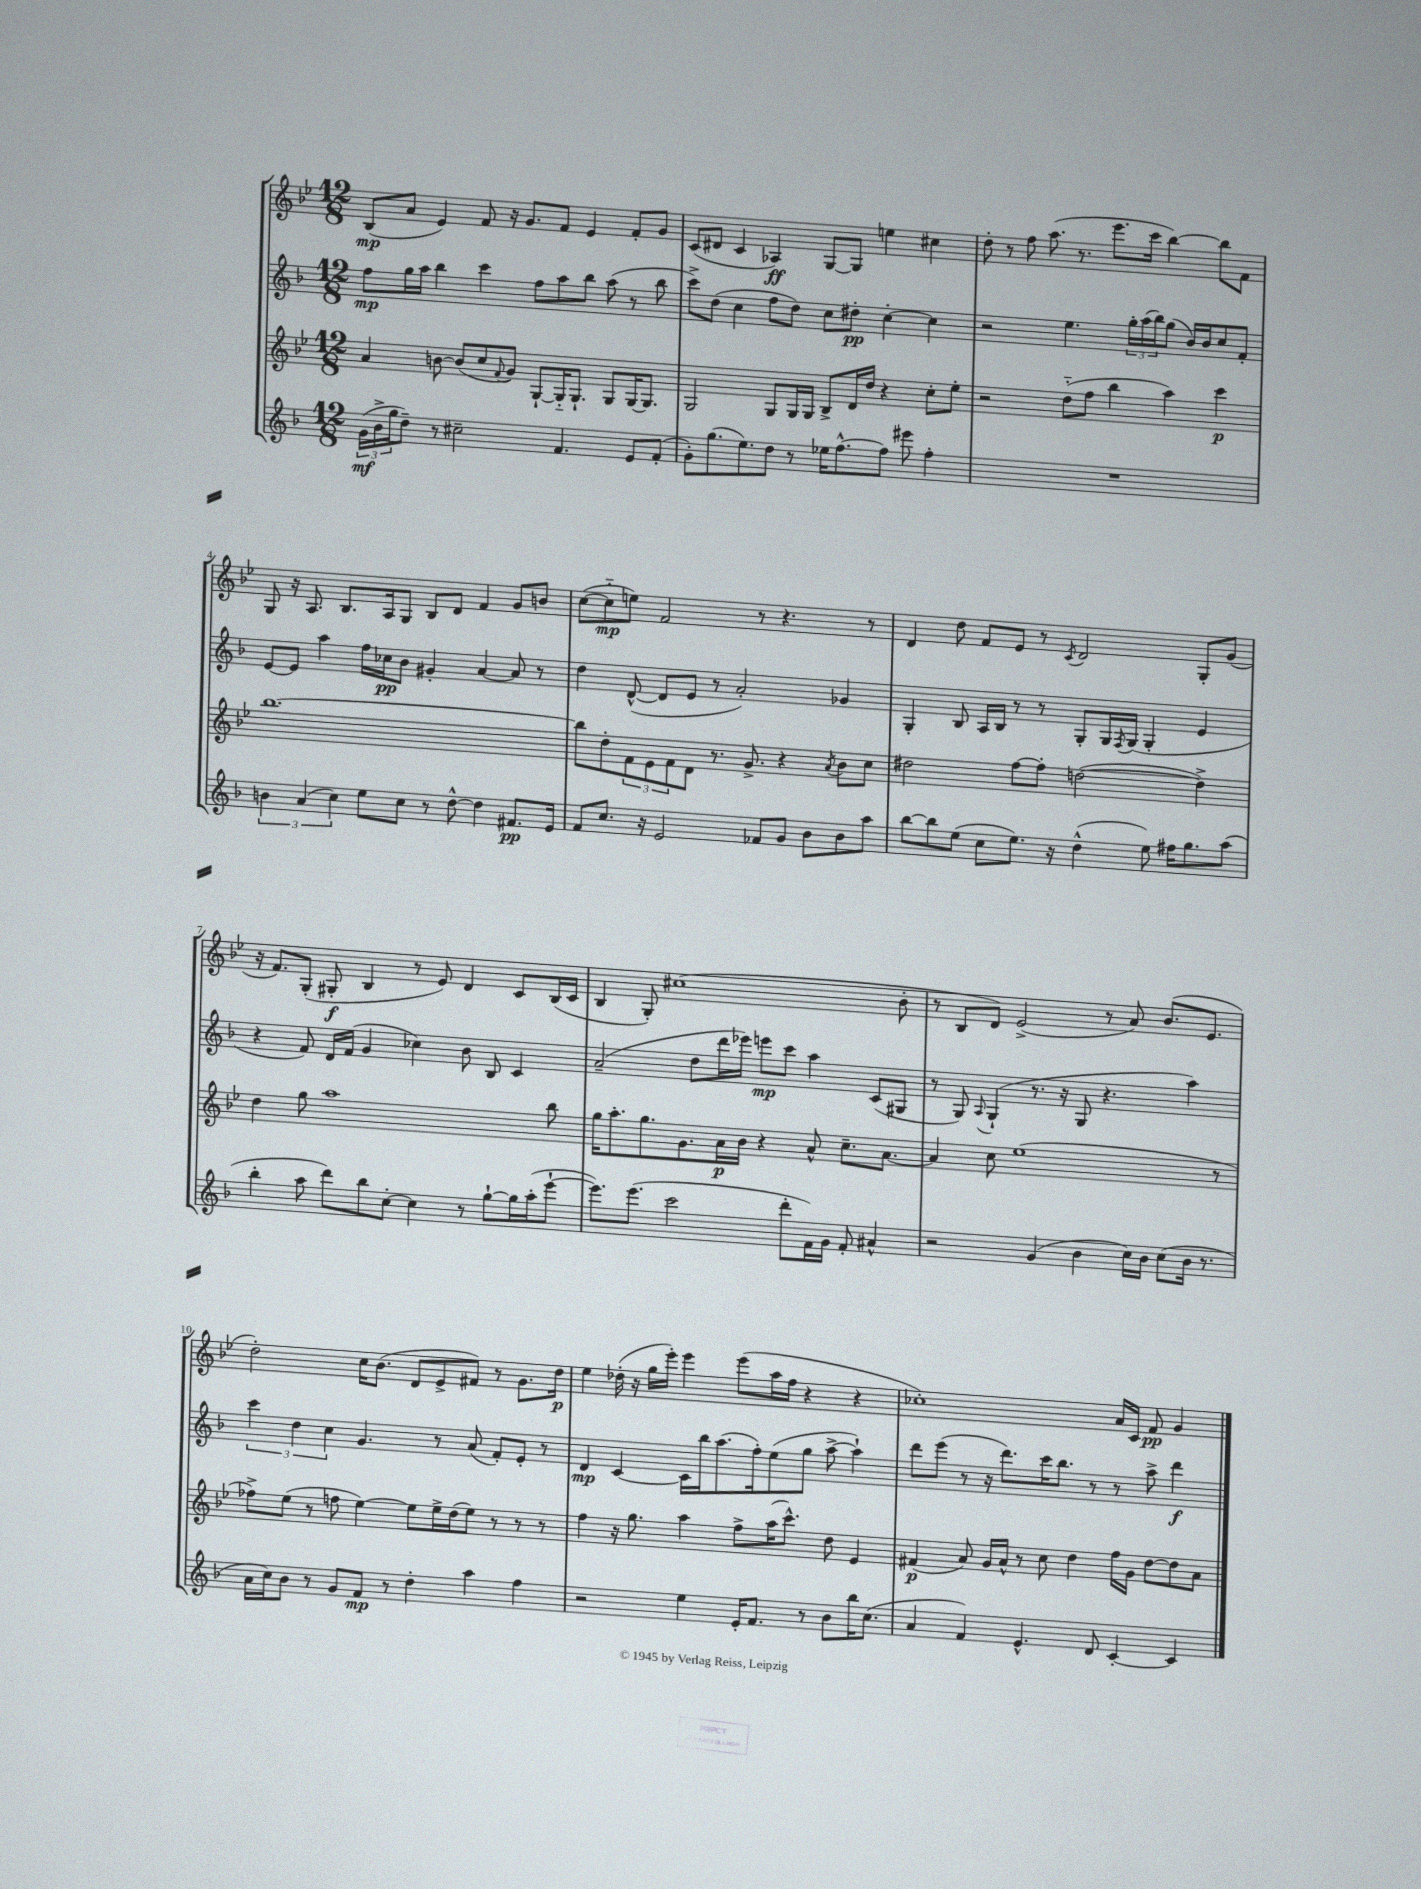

**kern	**kern	**kern	**kern
*staff4	*staff3	*staff2	*staff1
*clefG2	*clefG2	*clefG2	*clefG2
*k[b-]	*k[b-e-]	*k[b-]	*k[b-e-]
*M12/8	*M12/8	*M12/8	*M12/8
(24g\LL	4a/	8ff\L	(8B-/L
24b-^\	.	.	.
24gg\J	.	.	.
8dd~\J)	.	16gg\L	8a/J
.	.	16aa\JJ	.
8r	[8b\	4bb-\	4e-/)
2cc#~\	(8b/]L	.	.
.	8cc/	4ccc\	8f/
.	8qqf/	.	.
.	8g/J)	.	16r
.	.	.	8.g/L
.	[8G`/L	8ff\L	.
4.f/	16G'~/]K	8aa\	8f/J
.	8.G`/J	.	.
.	.	8bb-\J	4e-/
.	8G/L	(8aa\	.
8e/L	[16G/K	8r	8f'/L
.	8.G/]J	.	.
(8f'/J	.	8bb-\	8g/J
=	=	=	=
8g'\L)	2G/	8ccc^\L)	(8c/L
(8.gg\	.	(8dd\J	8d#/J
.	.	4cc\	4c/
8.ee\)	.	.	.
8dd\J	8G/L	8ff\L	4A-/)
8r	16G/L	8dd\J)	.
.	16G/JJ	.	.
16ee-\LK	8B-^/L	8cc\L	[8G/L
[8.ff^^\	.	.	.
.	16d/L	8dd#'\J	8G/]J
.	16dd/JJ	.	.
8ff\]J	4r	[4cc'\	4ee\
8eee#\	.	.	.
4ff'\	8cc'\L	4cc\]	4cc#\
.	8ee-'\J	.	.
=	=	=	=
1.r	2r	2r	8dd'\
.	.	.	8r
.	.	.	8ff\
.	.	.	(8.aa\
.	(8dd'~\L	4.ee\	.
.	.	.	8.r
.	8ff\J	.	.
.	4bb-\	.	8.eee-\L
.	.	24gg'\LL	.
.	.	(24aa\	.
.	.	.	16ccc\Jk
.	.	24bb-\J)	.
.	4aa\)	(8gg\J	[4bb-\)
.	.	16b-/LL)	.
.	.	16b-/J	.
.	4ccc\	8cc/	8bb-\]L
.	.	8f'/J	8f\J
=	=	=	=
6b\	[1.bb-	[8e/L	8G/
.	.	8e/]J	16r
(6a/	.	.	.
.	.	.	8.A/
.	.	4aa\	.
6cc\)	.	.	.
.	.	.	8.B-/L
8ee\L	.	16ff\LL	.
.	.	16cc-\J	16A/k
8cc\J	.	8b-\J	8G/J
8r	.	4g#'/	8B-/L
[8dd^^\	.	.	8d/J
4dd\]	.	[4a/	4f/
8.f#/L	.	8a/]	8g/L
.	.	8r	8b/J
16e/Jk	.	.	.
=	=	=	=
8f/L	8bb-\]L	4dd\	([8cc\L
8.cc/J	8dd'\	.	8cc'~\]
.	12f\	([8d^^/	8ee\J)
16r	.	.	.
.	12e-\	.	.
2e/	.	8d/]L	2f/
.	12f\	.	.
.	8d\J	8e/J	.
.	8.r	8r	.
.	.	2a'/)	.
.	8.g^/	.	.
8f-/L	.	.	8r
8g/J	4r	.	4.r
8b-\L	.	.	.
.	8qa/	.	.
8b-\	8b-\L	4g-/	.
8aa\J	8cc\J	.	8r
=	=	=	=
[8bb-\L	2dd#\	4G'/	4d/
8bb-\]	.	.	.
(8ee\J	.	8B-/	8dd\
8cc\L	.	16A/LL	8f/L
.	.	16B-/JJ	.
8.ee\J)	[8ff\L	8r	8e-/J
.	8ff'\]J	8r	8r
16r	.	.	.
.	.	.	8qc/
(4dd^^\	([2dd\	8G'/L	2d/
.	.	16G/L	.
.	.	8qF/	.
.	.	(16G/JJ	.
8ee\)	.	4G'/	.
16ff#\LK	.	.	.
8.gg\	.	.	.
.	4dd^\])	4e/	8G'/L
(8aa\J	.	.	(8g/J
=	=	=	=
4bb-'\	4dd\	4r	16r
.	.	.	8.f/L)
8aa\	8gg\	8f/)	(8G'/J
8ddd\L)	1aa	16d/LL	8G#'/
.	.	(16f/JJ	.
8bb-\	.	4g/	4B-/
[8cc'\J	.	.	.
4cc\]	.	4cc-\)	8r
.	.	.	8e-/)
8r	.	8b-\	4d/
[8gg`\L	.	8B-/	.
16gg\]L	.	4c/	8c/L
(16aa'\J	.	.	.
[8eee`\J	8bb-\	.	(16B-/L
.	.	.	16c/JJ
=	=	=	=
8.eee\]L)	16gg\LK	(2a~/	4B-/
.	8.aa'\	.	.
(8.eee\J	.	.	.
.	8.gg\	.	8G'/)
2ccc\	.	.	(1cc#
.	8.g\	.	.
.	.	8dd\L	.
.	16a\L	16ddd\L	.
.	16b-\JJ	16eee-\JJ)	.
.	4r	8eee\L	.
8ddd'\L	.	8ccc\J	.
16f\L)	8a^^/	4aa\	.
16g\JJ	.	.	.
8f'/	8.cc~\L	.	.
4a#^^/	.	(8c/L	.
.	[8.a\J	.	.
.	.	8G#/J	8b-'\
=	=	=	=
2r	4a/]	8r	8r
.	.	8G/)	8B-/L
.	.	8qqA/	.
.	8cc\	(4G`/	8d/J)
.	(1ee-	.	(2e-^/
(4g/	.	8.r	.
.	.	16r	.
4b-\	.	8G/	.
.	.	4.r	8r
16cc\LL)	.	.	8a/)
16b-\JJ	.	.	.
(8cc\L	.	.	(8.b-/L
16b-\Jk	.	4aa\)	.
8.r	.	.	8.e-/J
.	8r	.	.
=	=	=	=
16a\LL	8ff-^\L)	6ccc\	2dd'\)
16cc\J)	.	.	.
8b-\J	(8ee-\J	.	.
.	.	6dd\	.
8r	8r	.	.
.	.	6cc\	.
8g/L	8ff\	.	.
8f/J	[4ee-\)	4.g/	16cc\LK
.	.	.	(8.b-\J
8r	.	.	.
4dd'\	8ee-\]L	.	8d/L
.	16ee-^\L	8r	8e-^/
.	(16dd\J	.	.
4aa\	8ee-\J)	(8a/	8f#/J)
.	8r	8f'/L)	8r
4ff\	8r	8e'/J	8.g\L
.	8r	8r	.
.	.	.	16dd\Jk
=	=	=	=
2r	4ff\	4d/	4ee-\
.	16r	[4c/	(16dd-'\
.	8.gg\	.	16r
.	.	.	16gg\LL
.	.	.	16eee-'\JJ)
4ee\	4aa\	16c\]LL	4eee-\
.	.	16bb-\J	.
.	.	(8.aa\	.
16e'/LK	8ff^\L	.	(8eee-\L
8.f/J	.	16ff'\k)	.
.	(16aa\K	(8ee\	16aa\L
.	8.ccc^^\J)	.	16ff\JJ
8r	.	8gg\J	4r
8b-\L	8dd\	[8aa^\	.
16bb-\K	4e-/	4aa`\])	4r
(8.cc\J	.	.	.
=	=	=	=
4a/	(4f#/	8ddd\L	1cc-')
.	.	(8eee\J	.
4f/)	8a/)	8r	.
.	16g/LL	16r	.
.	16a^^/JJ	8.ddd\L)	.
4.e^^/	8r	.	.
.	8cc\	16ccc\K	.
.	.	8.bb-\J	.
.	4dd\	.	.
8d/	.	8r	.
[4c'/	16ff\LL	8r	16a/LL
.	16g\JJ	.	16c/JJ
.	[8dd\L	8aa^\	8f/
4c/]	8dd\]	4ddd\	4g/
.	8a\J	.	.
==	==	==	==
*-	*-	*-	*-
